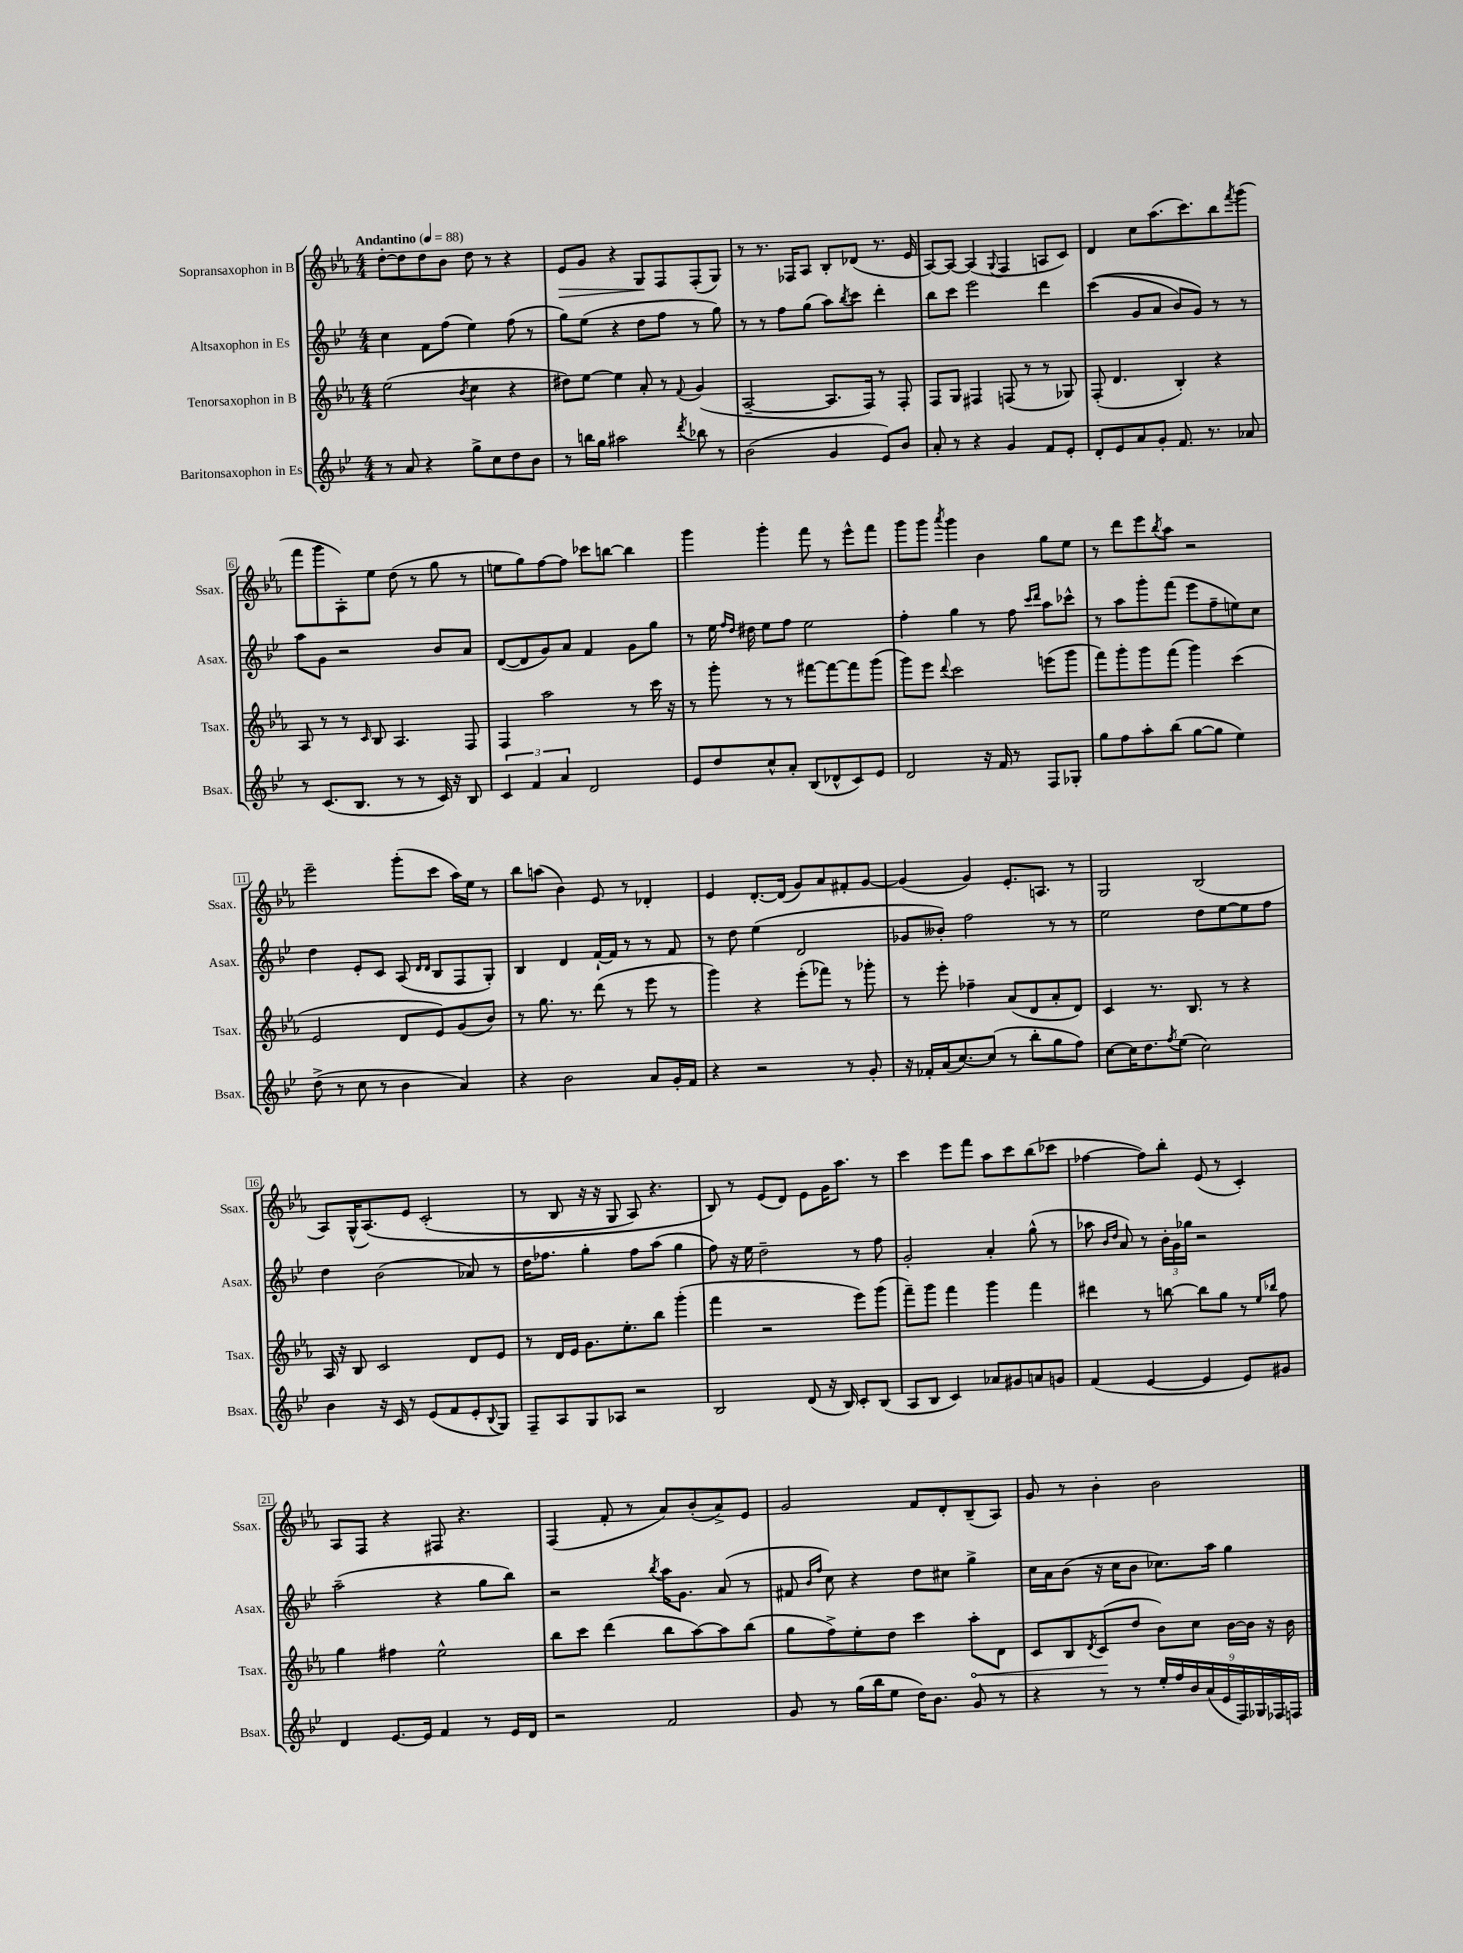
<<
\new StaffGroup <<
\new Staff = "s0" \with { instrumentName = "Sopransaxophon in B" shortInstrumentName = "Ssax." } {
    \clef treble \key ees \major \numericTimeSignature \time 4/4 \tempo "Andantino" 4 = 88
    d''8~-. d''8 d''8 bes'8 d''8 r8 r4 |
    ees'8\> g'8 r4 g8\! f8 f8-.( g8) |
    r8 r8. fes16 aes8 bes8-. des'8( r8. ees'16 |
    aes8~) aes8~ aes4( \appoggiatura { g8 } f4 a8 c'8) |
    d'4 c''8 aes''8.( c'''8.) bes''8 \acciaccatura { f'''8 } g'''8( |
    f'''8 g'''8 aes8-.) ees''8 d''8( r8 g''8 r8 |
    e''8 g''8) f''8~ f''8 ces'''8 b''8~ b''4 |
    g'''4 g'''4-. f'''8 r8 ees'''8-^ f'''8 |
    g'''8 g'''8 \acciaccatura { aes'''8 } g'''4 bes'4 g''8 ees''8 |
    r8 d'''8 ees'''8 \acciaccatura { bes''8 } aes''8 r2 |
    ees'''2-- g'''8-.( c'''8 aes''16) ees''16 r8 |
    bes''8 a''8( bes'4) ees'8 r8 des'4-. |
    ees'4 d'8.~-. d'16( g'8) aes'8 fis'8-. g'8~ |
    g'4( g'4) ees'8.-. a8. r8 |
    g2 bes2( |
    aes8) g16-^( aes8.)\( ees'8 c'2-.( |
    r8 bes8 r16 r16 g8 aes8) r4. |
    bes8\) r8 ees'8( d'8) ees'8 g'16 aes''8. r8 |
    c'''4 ees'''8 f'''8 aes''8 c'''8 bes''8( ces'''8 |
    fes''4~ fes''8) bes''8-. ees'8( r8 c'4-.) |
    aes8 f8 r4 fis8 r4. |
    f4( f'8-. r8 aes'8) bes'8-.( aes'8->) ees'8 |
    g'2 f'8 d'8-. bes8--( aes8) |
    g'8 r8 bes'4-. bes'2 \bar "|." |
}
\new Staff = "s1" \with { instrumentName = "Altsaxophon in Es" shortInstrumentName = "Asax." } {
    \clef treble \key bes \major \numericTimeSignature \time 4/4
    c''4 f'8 f''8( ees''4) f''8( r8 |
    g''8) ees''8( r4 d''8 f''8 r8 g''8) |
    r8 r8 f''8 g''8( a''8) \acciaccatura { bes''8 } c'''8 d'''4-. |
    bes''8 c'''8 ees'''2 d'''4 |
    c'''4(\( g'8 a'8 bes'8) g'8\) r8 r8 |
    a''8 g'8 r2 bes'8 a'8 |
    d'8~( d'8 g'8) a'8 f'4 g'8 g''8 |
    r8 ees''16 \grace { f''16 d''16 } dis''16 ees''8 f''8 ees''2 |
    f''4-. g''4 r8 f''8 \grace { c'''16 d'''16 } a''8 ces'''8-^ |
    r8 a''8 g'''8-. f'''8( ees'''8 f''8-- e''8) c''8 |
    d''4 ees'8-. c'8 a8( \grace { d'16 d'16 } bes8 f8 g8-.) |
    bes4 d'4 f'16~-! f'16 r8 r8 f'8 |
    r8 d''8 ees''4( d'2 |
    ges'8 beses'8-.) f''2 r8 r8 |
    ees''2 d''8 ees''8~ ees''8 f''8 |
    d''4 bes'2( aes'8) r8 |
    d''16 fes''8. g''4-. fes''8 a''8( g''4 |
    f''8) r16 ees''16 d''2-- r8 f''8 |
    g'2-. a'4-. g''8-^( r8 |
    aes''8 \grace { bes'16 d''16 } a'8) r8 \tuplet 3/2 { bes'16-. g'16 ges''16 } r2 |
    a''2--( r4 g''8 bes''8) |
    r2 \acciaccatura { bes''8 } a''16 g'8. a'8( r8 |
    fis'8 \grace { bes'16 f''16 } c''8) r4 d''8 cis''8 g''4-> |
    c''16 a'16 bes'8( r16 c''16 bes'8 ces''8.) a''16 g''4 \bar "|." |
}
\new Staff = "s2" \with { instrumentName = "Tenorsaxophon in B" shortInstrumentName = "Tsax." } {
    \clef treble \key ees \major \numericTimeSignature \time 4/4
    ees''2( \acciaccatura { bes'8 } c''4 r4 |
    dis''8) ees''8~ ees''4 aes'8-. r8 \appoggiatura { f'8 } g'4( |
    aes2~-- aes8. f16) r8 f8-. |
    f8 g8 fis4 f8( r8 r8 ges8) |
    f8-.( d'4. bes4-.) r4 |
    aes8 r8 r8 \grace { c'16 } bes8 aes4. f8 |
    f4 aes''2 r8 c'''16 r16 |
    r8 g'''8-. r8 r8 fis'''8~ fis'''8~ fis'''8 g'''8( |
    g'''8) ees'''8 \appoggiatura { d'''8 } c'''2 e'''8( g'''8 |
    f'''8) g'''8-. g'''8 f'''8( g'''4) c'''4( |
    ees'2 d'8 ees'8) g'8( bes'8) |
    r8 g''8. r8. d'''8( r8 ees'''8 r8 |
    g'''4) r4 ees'''8-.( fes'''8) r8 ges'''8-. |
    r8 ees'''8-. fes''4-- aes'8( d'8 aes'8-. d'8) |
    c'4 r8. bes8. r8 r4 |
    aes16 r16 bes8 c'2 d'8 ees'8 |
    r8 d'16 ees'16 g'8. ees''8.-. bes''8 g'''4-.( |
    f'''4 r2 ees'''8) g'''8( |
    f'''8--) g'''8 f'''4 g'''4 f'''4 |
    dis'''4 r8 b''8~ b''8 g''8 r8 \grace { ees''16 bes''16 } f''8 |
    g''4 fis''4 ees''2-^ |
    bes''8 c'''8 d'''4( bes''8 aes''8~) aes''8 bes''8( |
    g''8 f''8->) ees''8-. d''8 c'''4 \once \override Hairpin.circled-tip = ##t aes''8-.\< d'8 |
    c'8 bes8 \acciaccatura { d'8 } c'8\!( d''8 bes'8) c''8 bes'16~ bes'16 r16 bes'16 \bar "|." |
}
\new Staff = "s3" \with { instrumentName = "Baritonsaxophon in Es" shortInstrumentName = "Bsax." } {
    \clef treble \key bes \major \numericTimeSignature \time 4/4
    r8 a'8 r4 g''8-> c''8 d''8 bes'8 |
    r8 b''16 g''16 ais''2 \acciaccatura { d'''8 } bes''8 r8 |
    bes'2( g'4 ees'8) bes'8 |
    a'8-. r8 r4 g'4 f'8 ees'8-. |
    d'8-. ees'8 a'8 g'8-. f'8. r8. aes'8 |
    r8 c'8.( bes8. r8 r8 c'16) r16 bes8 |
    \tuplet 3/2 { c'4 f'4 a'4 } d'2 |
    ees'8 d''8 c''8-^ a'8-. bes8( des'8-^ c'8) ees'8 |
    d'2 r16 f'16 r8 f8 ges8-. |
    g''8 f''8 a''8-. bes''8( g''8~ g''8 ees''4) |
    d''8->( r8 c''8 r8 bes'4 a'4) |
    r4 bes'2 a'8 g'16-. f'16 |
    r4 r2 r8 g'8-. |
    r16 fes'16-. a'16( c''8.~) c''8( r8 bes''8-. g''8 f''8) |
    c''8~ c''16 d''8. \acciaccatura { f''8 } ees''8( c''2) |
    bes'4 r16 c'16 r8 ees'8( f'8 ees'8-. \appoggiatura { bes8 } g8) |
    f8-- a8 g8 aes8 r2 |
    bes2 d'8( r16 bes16) c'8-. bes8( |
    a8 bes8 c'4) aes'8 gis'8 a'8 g'8 |
    f'4( ees'4~ ees'4 ees'8) gis'8 |
    d'4 ees'8.~ ees'16 f'4 r8 ees'16 d'16 |
    r2 f'2 |
    g'8 r8 g''16( bes''16 ees''8 d''16) bes'8. g'8 r8 |
    r4 r8 r8 \tuplet 9/8 { ees''16-. f''16 bes'16 a'16( ees'16 f16) ges16 fes16 f16 } \bar "|." |
}
>>
>>
\layout { \context { \Score \override BarNumber.stencil = #(make-stencil-boxer 0.1 0.3 ly:text-interface::print) } }
